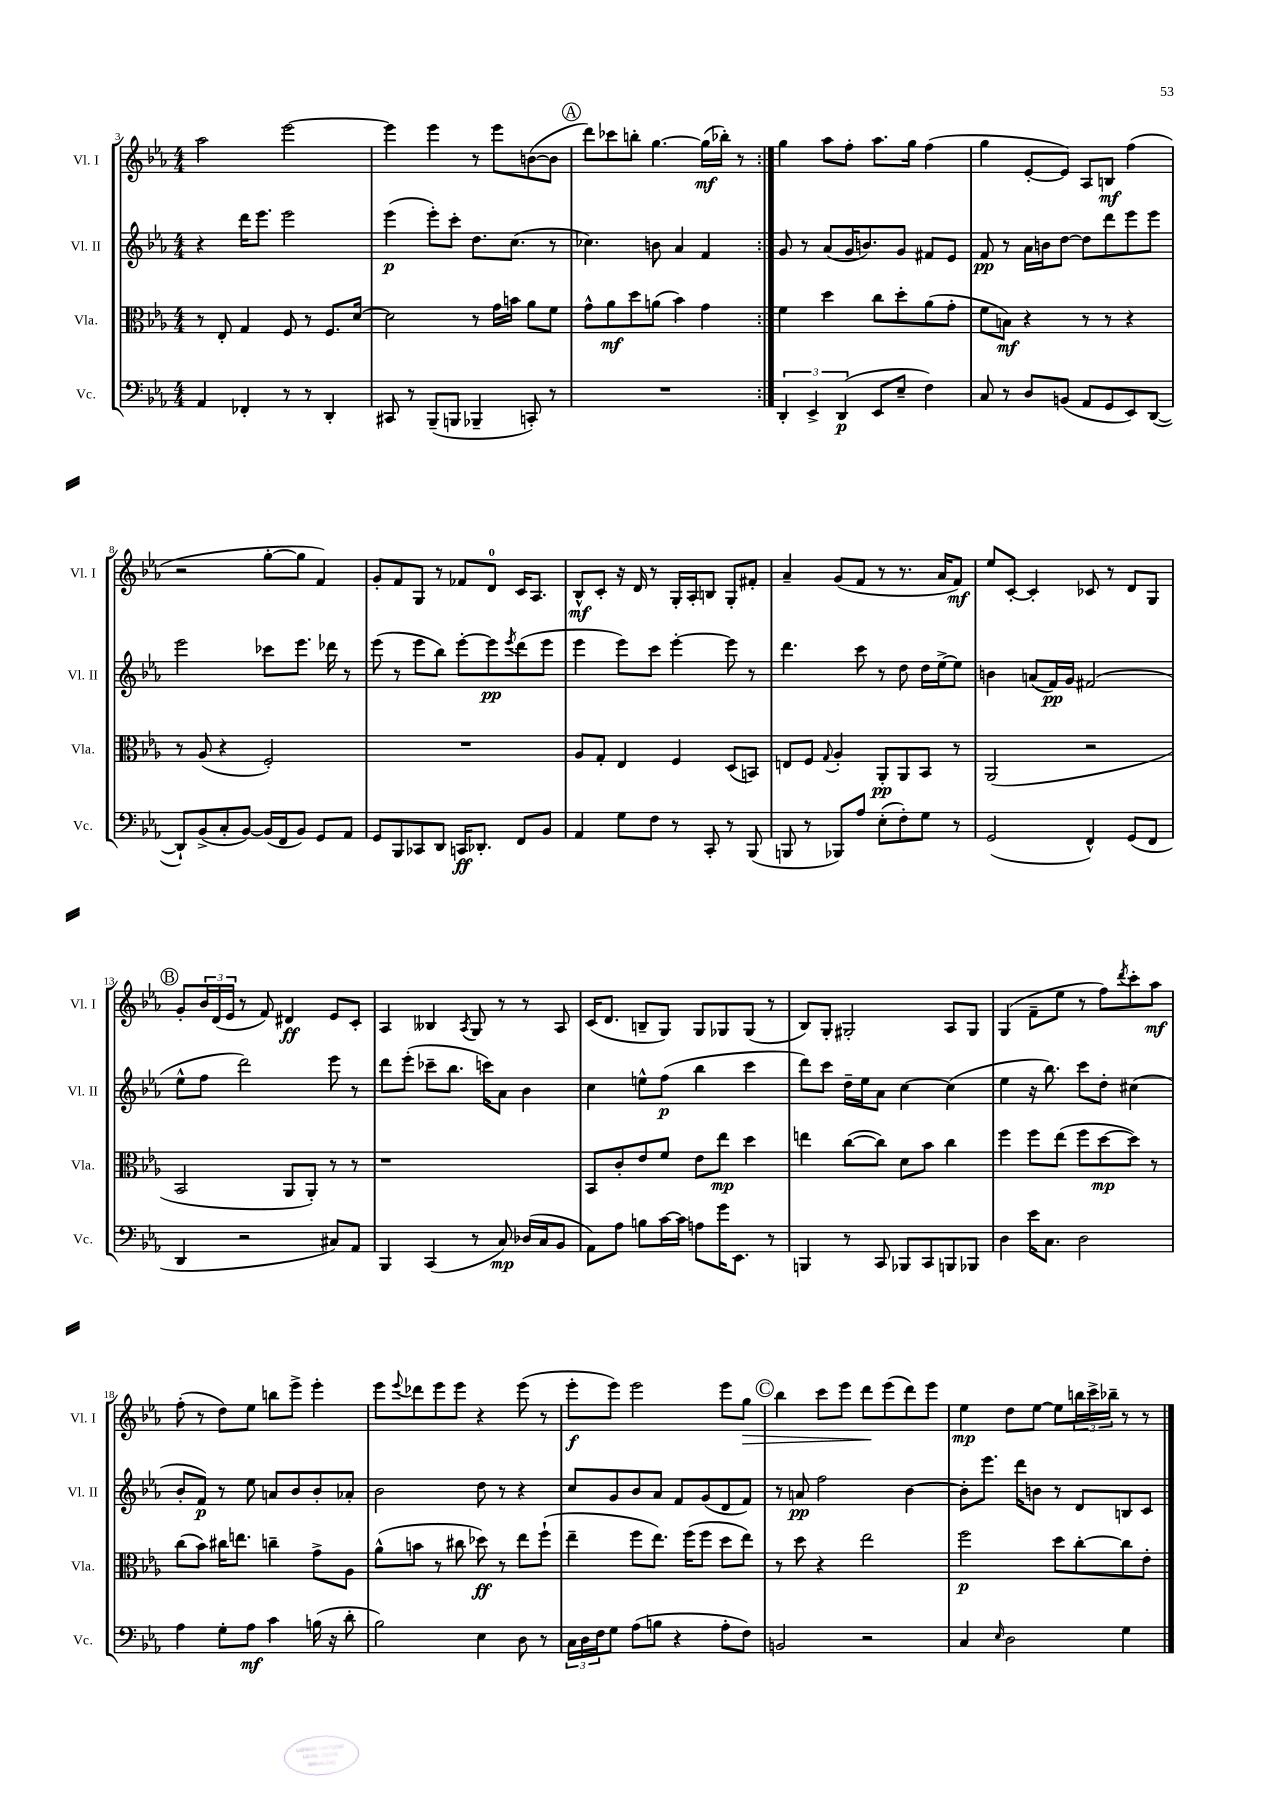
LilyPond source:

<<
\new StaffGroup <<
\new Staff = "s0" \with { instrumentName = "Vl. I" shortInstrumentName = "Vl. I" } {
    \clef treble \key ees \major \numericTimeSignature \time 4/4
    \repeat volta 2 { aes''2 ees'''2~ |
    ees'''4 ees'''4 r8 ees'''8 b'8~( b'8 |
    \mark \markup { \circle "A" } d'''8) ces'''8 b''8-. g''4.~ g''16\mf( bes''16-.) r8 | }
    g''4 aes''8 f''8-. aes''8. g''16 f''4( |
    g''4 ees'8~-. ees'8) aes8 b8\mf f''4( |
    r2 g''8~-. g''8 f'4) |
    g'8-. f'8 g8 r8 fes'8 d'8-0 c'16 aes8. |
    bes8-^\mf c'8-. r16 d'16 r8 g16-. aes16-. b8 g8-. fis'8-. |
    aes'4-- g'8( f'8 r8 r8. aes'16 f'8\mf) |
    ees''8 c'8~-. c'4-. ces'8 r8 d'8 g8 |
    \mark \markup { \circle "B" } g'8-. \tuplet 3/2 { bes'16 d'16( ees'16 } r8 f'8) dis'4\ff ees'8 c'8-. |
    aes4 beses4 \acciaccatura { aes8 } g8 r8 r8 aes8 |
    c'16( d'8. b8-- g8) g8 ges8 ges8( r8 |
    bes8) g8-. gis2-. aes8 gis8 |
    g4( f'8-- ees''8 r8 f''8) \acciaccatura { d'''8 } c'''8-. aes''8\mf |
    f''8-.( r8 d''8) ees''8 b''8 ees'''8-> ees'''4-. |
    ees'''8 \appoggiatura { ees'''8 } des'''8 ees'''8 ees'''8 r4 ees'''8( r8 |
    ees'''8-.\f ees'''8) ees'''2 ees'''8 g''8\> |
    \mark \markup { \circle "C" } bes''4 c'''8 ees'''8 d'''8\! ees'''8( d'''8) ees'''8 |
    ees''4\mp d''8 ees''8~ ees''8 \tuplet 3/2 { b''16 c'''16-> bes''16-- } r8 r8 \bar "|." |
}
\new Staff = "s1" \with { instrumentName = "Vl. II" shortInstrumentName = "Vl. II" } {
    \clef treble \key ees \major \numericTimeSignature \time 4/4
    \repeat volta 2 { r4 d'''16 ees'''8. ees'''2 |
    ees'''4\p( ees'''8-.) c'''8-. d''8. c''8.( r8 |
    \mark \markup { \circle "A" } ces''4.) b'8 aes'4 f'4 | }
    g'8 r8 aes'8( g'16 b'8.) g'8 fis'8 ees'8 |
    f'8\pp r8 aes'16 b'16 d''8~ d''8 d'''8 ees'''8 ees'''8 |
    ees'''2 ces'''8 ees'''8. des'''16 r8 |
    ees'''8( r8 ees'''8 bes''8) ees'''8~-. ees'''8\pp \acciaccatura { ees'''8 } d'''8( ees'''8 |
    ees'''4 ees'''8) c'''8 ees'''4~-. ees'''8 r8 |
    d'''4. c'''8 r8 d''8 d''16 ees''16~-> ees''8 |
    b'4 a'8( f'16\pp) g'16 fis'2( |
    \mark \markup { \circle "B" } ees''8-^ f''8 d'''2) ees'''8 r8 |
    d'''8 ees'''8-.( ces'''8-- bes''8. c'''16) aes'8 bes'4 |
    c''4 e''8-^ f''8\p( bes''4 c'''4 |
    d'''8) c'''8 d''16-- ees''16 aes'8 c''4~ c''4( |
    ees''4 r16 bes''8.) c'''8 d''8-. cis''4( |
    bes'8-. f'8\p) r8 ees''8 a'8 bes'8 bes'8-. aes'8-. |
    bes'2 d''8 r8 r4 |
    c''8 g'8 bes'8 aes'8 f'8 g'8( d'8 f'8) |
    \mark \markup { \circle "C" } r8 a'8\pp f''2 bes'4~ |
    bes'8-. ees'''8. d'''16 b'8 r8 d'8 b8 c'8 \bar "|." |
}
\new Staff = "s2" \with { instrumentName = "Vla." shortInstrumentName = "Vla." } {
    \clef alto \key ees \major \numericTimeSignature \time 4/4
    \repeat volta 2 { r8 ees8-. g4 f8 r8 f8. d'16~ |
    d'2 r8 g'16 b'16 aes'8 f'8 |
    \mark \markup { \circle "A" } g'8-^ aes'8\mf d''8 a'8( bes'4) g'4 | }
    f'4 d''4 c''8 d''8-. aes'8( g'8-. |
    f'8 b8\mf) r4 r8 r8 r4 |
    r8 aes8( r4 f2-.) |
    R1 |
    aes8 g8-. ees4 f4 d8( b,8) |
    e8 f8 \appoggiatura { g8 } aes4-. aes,8-.\pp aes,8 bes,8 r8 |
    aes,2( r2 |
    \mark \markup { \circle "B" } bes,2 aes,8 aes,8-.) r8 r8 |
    r1 |
    bes,8 c'8-. ees'8 f'8 ees'8 ees''8\mp d''4 |
    e''4 c''8~( c''8) d'8 bes'8 c''4 |
    f''4 f''8 ees''8( f''8 d''8~\mp d''8) r8 |
    c''8( bes'8) cis''16 e''8. c''4-- g'8-> aes8 |
    aes'8-^( b'8 r8 cis''8 des''8\ff) r8 ees''8 f''8-!( |
    ees''4-- f''8 ees''8.) f''16( f''8 d''8 ees''8) |
    \mark \markup { \circle "C" } r8 d''8 r4 ees''2 |
    f''2\p d''8 c''8~-. c''8 ees'8-. \bar "|." |
}
\new Staff = "s3" \with { instrumentName = "Vc." shortInstrumentName = "Vc." } {
    \clef bass \key ees \major \numericTimeSignature \time 4/4
    \repeat volta 2 { aes,4 fes,4-. r8 r8 d,4-. |
    cis,8 r8 bes,,8--( b,,8 bes,,4-- c,8-.) r8 |
    \mark \markup { \circle "A" } R1 | }
    \tuplet 3/2 { d,4-. ees,4-> d,4\p( } ees,8 ees8-- f4) |
    c8 r8 d8 b,8( aes,8 g,8 ees,8) d,8~( |
    d,8-!) bes,8->( c8-. bes,8~) bes,16( f,16 bes,8) g,8 aes,8 |
    g,8 bes,,8 ces,8 d,8 c,16\ff des,8.-. f,8 bes,8 |
    aes,4 g8 f8 r8 c,8-. r8 bes,,8( |
    b,,8 r8 bes,,8) aes8 ees8-.( f8-.) g8 r8 |
    g,2( f,4-^) g,8( f,8 |
    \mark \markup { \circle "B" } d,4 r2 cis8) aes,8 |
    bes,,4 c,4( r8 c8\mp) des16( c16 bes,8 |
    aes,8) aes8 b8 c'16~ c'16 a8 g'16 ees,8. r8 |
    b,,4 r8 c,8 bes,,8 c,8 b,,8 bes,,8 |
    d4 ees'16 c8. d2 |
    aes4 g8-. aes8\mf c'4 b16( r16 d'8-. |
    bes2) ees4 d8 r8 |
    \tuplet 3/2 { c16 d16 f16 } g8 aes8( b8 r4 aes8-. f8) |
    \mark \markup { \circle "C" } b,2 r2 |
    c4 \grace { ees16 } d2 g4 \bar "|." |
}
>>
>>
\layout { \context { \Score currentBarNumber = #3 } }
